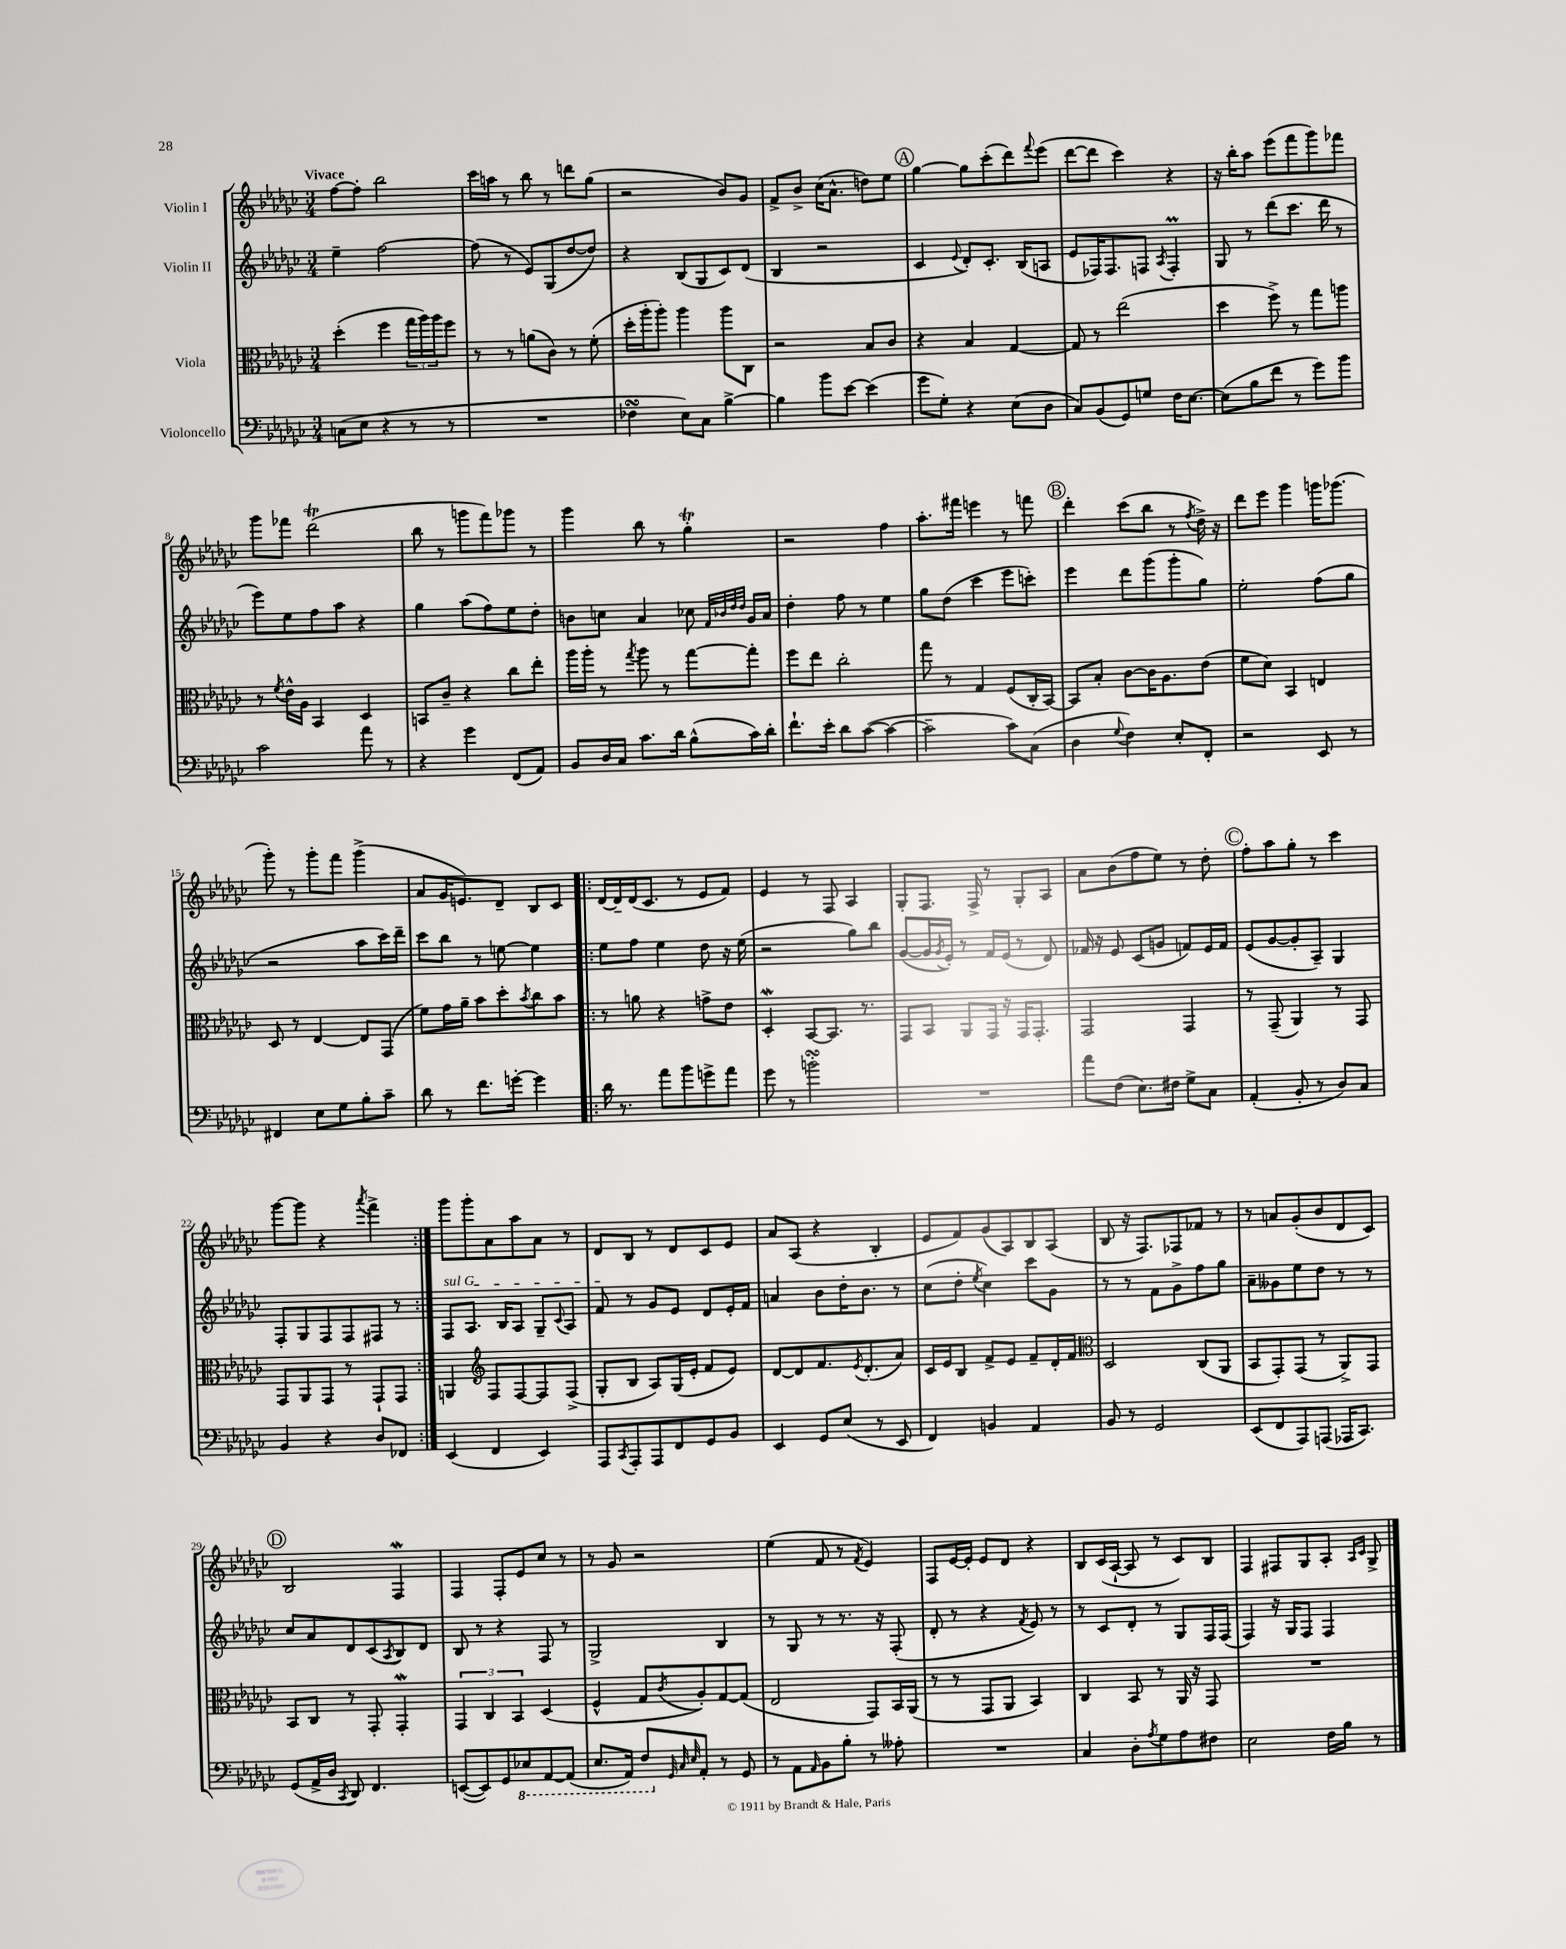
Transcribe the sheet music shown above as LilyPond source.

<<
\new StaffGroup <<
\new Staff = "s0" \with { instrumentName = "Violin I" } {
    \clef treble \key ges \major \numericTimeSignature \time 3/4 \tempo "Vivace"
    f''8~ f''8-. bes''2 |
    ces'''16 a''16 r8 bes''8 r8 d'''8 ges''8( |
    r2 bes'8) ges'8 |
    f'8-> bes'8-> ces''16( aes'8.-^ d''8) ees''8 |
    \mark \markup { \circle "A" } ges''4~ ges''8 ces'''8-.( des'''8) \appoggiatura { f'''8 } ees'''8( |
    des'''8~ des'''8 ces'''4) r4 |
    r16 bes''16-. aes''8 ees'''8( f'''8 ges'''8) fes'''8 |
    ges'''8 fes'''8 des'''2\trill( |
    bes''8 r8 g'''8 f'''8) ges'''8 r8 |
    ges'''4 bes''8 r8 ges''4-.\trill |
    r2 f''4 |
    aes''8.-. fis'''16 e'''4 r8 f'''8 |
    \mark \markup { \circle "B" } des'''4-. ces'''8( bes''8 r8 \acciaccatura { f''8 } des''16->) r16 |
    des'''8 ees'''8 ges'''4 g'''16 ges'''8.( |
    ges'''8-.) r8 ges'''8-. f'''8 ges'''4->( |
    aes'8 ges'16 e'8.) des'8-- bes8 ces'8 |
    \repeat volta 2 { des'16~ des'16-- des'16( ces'8. r8 ees'8 f'8) |
    ees'4 r8 f8 aes4 |
    ges8-. f8. f16-> r8 ges8-. aes8 |
    aes'8 bes'8( f''8 ees''8) r8 des''8-. |
    \mark \markup { \circle "C" } f''8-. aes''8 ges''8-. r8 ces'''4 |
    ges'''8~ ges'''8 r4 \acciaccatura { aes'''8 } f'''4-> | }
    ges'''8 ges'''8-. aes'8 aes''8 aes'8 r8 |
    des'8 bes8 r8 des'8 ces'8 ees'8 |
    aes'8 aes8( r4 bes4-. |
    ees'8 f'8) ges'8( aes8) bes8 aes8( |
    bes8 r16 f8.) fes8 fes'8 r8 |
    r8 a'8 ges'8-.( bes'8 des'8 ces'8) |
    \mark \markup { \circle "D" } bes2 f4\mordent |
    f4 f8-. ees'8 ces''8 r8 |
    r8 ges'8 r2 |
    ees''4( f'8 r8 \acciaccatura { f'8 } ees'4) |
    f8 ees'16~ ees'16-. ees'8 des'8 r4 |
    bes8 ces'16( aes16~-! aes8 r8 ces'8) bes8 |
    f4 fis8 ges8 aes8-. \grace { aes16 ces'16 } ges8-> \bar "|." |
}
\new Staff = "s1" \with { instrumentName = "Violin II" } {
    \clef treble \key ges \major \numericTimeSignature \time 3/4
    ees''4-- f''2~ |
    f''8( r8 ees'8) ges8( des''8~ des''8) |
    r4 bes8( ges8 ces'8) des'8( |
    bes4 r2 |
    \mark \markup { \circle "A" } ces'4 \appoggiatura { ees'8 } des'8-.) ces'8.-. bes16( a8 |
    ees'8 fes16) fes8. f8 \acciaccatura { aes8 } f4-.\prall |
    ges8 r8 des'''8( ces'''8. des'''16 r8 |
    ees'''8) ees''8 f''8 aes''8 r4 |
    ges''4 aes''8( f''8) ees''8 des''8-. |
    b'8 c''8 aes'4 ces''8 \grace { f'32 bes'32 des''32 des''32 } ges'16 aes'16 |
    des''4-. f''8 r8 ees''4 |
    ges''8 des''8( ces'''4 ees'''8 c'''8-.) |
    \mark \markup { \circle "B" } ees'''4 des'''8 ges'''8( ges'''8-. ges''8) |
    ees''2-. f''8( ges''8 |
    r2 aes''8 ces'''16) des'''16-- |
    ces'''8 bes''8 r8 e''8~ e''4 |
    \repeat volta 2 { ees''8 f''8 ees''4 des''8 r16 ees''16( |
    r2 ges''8) bes''8 |
    ges'8~( ges'16 \acciaccatura { ges'8 } ees'16-.) r8 f'16 ees'16( r8 des'8) |
    fes'16 r16 ees'8 ces'8( g'8 f'8) ees'16 f'16 |
    \mark \markup { \circle "C" } ees'8( ges'8~ ges'8-. aes8--) ges4 |
    f8-. ges8 f8 f8 fis8 r8 | }
    \once \override TextSpanner.bound-details.left.text = \markup { \italic "sul G" } f8\startTextSpan aes8. bes16 aes8 ges8-- \appoggiatura { ces'8 } aes8 |
    f'8\stopTextSpan r8 ges'8 ees'8 des'8 ees'16-. f'16 |
    a'4 bes'8 des''16-. bes'8. r8 |
    ces''8( des''8-. \acciaccatura { ees''8 } ces''4) ces'''8 ges'8 |
    r8 r8 f'8 ges'8-> f''8 ges''8 |
    aes'8-- geses'8 ees''8 des''8 r8 r8 |
    \mark \markup { \circle "D" } ces''8 aes'8 des'8 ces'8( \acciaccatura { aes8 } bes8) des'8 |
    bes8 r8 r4 f8 r8 |
    ges2-> bes4 |
    r8 ges8 r8 r8. r16 f8-.( |
    des'8-. r8 r4 \acciaccatura { f'8 } ees'8) r8 |
    r8 ces'8 des'8-. r8 ges8 f16 f16( |
    f4) r16 ges16 f8 f4 \bar "|." |
}
\new Staff = "s2" \with { instrumentName = "Viola" } {
    \clef alto \key ges \major \numericTimeSignature \time 3/4
    des''4-.( f''4 \tuplet 3/2 { ges''16 aes''16) aes''16 } f''8 |
    r8 r8 a'8( ces'8) r8 f'8-.( |
    des''16-. aes''16-. aes''8-.) aes''4 aes''8 ces8 |
    r2 bes8 ces'8 |
    \mark \markup { \circle "A" } r4 bes4 ges4~ |
    ges8 r8 ees''2( |
    des''4 f''8->) r8 ges''8 a''8 |
    r8 \acciaccatura { f'8 } ees'16-^ aes16 bes,4 des4 |
    b,8 ces'8-- r4 ces''8 ees''8-. |
    aes''16 aes''16-. r8 \acciaccatura { ges''8 } aes''8 r8 ges''8~ ges''8-. |
    f''8 ees''8 ces''2-. |
    ges''8 r8 ges4 f8( ces16-. bes,16~) |
    \mark \markup { \circle "B" } bes,8 bes8-. ces'8~ ces'16 aes8. ees'8( |
    f'8 des'8) bes,4 e4 |
    des8 r8 ees4~ ees8 ges,8( |
    f'8) ges'16 aes'16-- bes'8 des''8-. \acciaccatura { bes'8 } ces''8 bes'8 |
    \repeat volta 2 { r8 a'8 r4 g'8-> ees'8 |
    des4-.\mordent bes,8~ bes,8. r8. |
    ges,8 bes,8 aes,8 ges,16 r16 ges,16 ges,8.-. |
    ges,2 ges,4 |
    \mark \markup { \circle "C" } r8 ges,8--( aes,4) r8 ges,8 |
    ges,8 aes,8 ges,8 r8 ges,8-! ges,8 | }
    a,4 \clef treble f8 f8~ f8 f8->( |
    ges8-. bes8 aes8) ges16( ees'16-. f'8 ees'8) |
    des'8~ des'8 f'8. \acciaccatura { ees'8 } des'8.-.( aes'8) |
    ces'16 ees'16 bes8 f'8-> ees'8 f'8-- des'16-. f'16 |
    \clef alto des2 ces8( aes,8 |
    bes,8 ges,8-.) ges,8( r8 aes,8->) ges,8 |
    \mark \markup { \circle "D" } bes,8 ces8 r8 ges,8-. ges,4-.\mordent |
    \tuplet 3/2 { ges,4 ces4 bes,4 } des4( |
    f4-^ ges8 \acciaccatura { ces'8 } aes8-.) ges8~ ges8( |
    ees2 ges,8) bes,16 aes,16( |
    r8 r8 ges,8 aes,8 bes,4) |
    ces4 bes,8 r8 aes,16 r16 ges,8 |
    R2. \bar "|." |
}
\new Staff = "s3" \with { instrumentName = "Violoncello" } {
    \clef bass \key ges \major \numericTimeSignature \time 3/4
    c8( ees8 r4 r8 r8 |
    R2. |
    fes4\turn ees8) ces8 bes4~-> |
    bes4 bes'8 ees'8~ ees'4( |
    \mark \markup { \circle "A" } ges'8 ges8-.) r4 ees8( des8 |
    ces8) bes,8( ges,8) g8 f16 ees8.~ |
    ees8( bes8 f'8 r8 ges'8) bes'8 |
    ces'2 aes'8 r8 |
    r4 ges'4 f,8( aes,8) |
    bes,8 des16 ces16 ces'8. des'16 bes8-^( ces'16) des'16-. |
    f'8.-! ees'16-. des'8 ces'8~( ces'4~ |
    ces'2-- ces'8) ces8( |
    \mark \markup { \circle "B" } des4 \appoggiatura { ges8 } f4) ees8-. f,8-. |
    r2 ees,8 r8 |
    fis,4 ees8 ges8 bes8-. ces'8-- |
    des'8 r8 f'8. g'16~-. g'4 |
    \repeat volta 2 { des'16 r8. aes'8 bes'8 g'8-> aes'8 |
    ges'8 r8 b'2-.\turn |
    R2. |
    aes'8 f8( ees8.) fis16 ges8-> ces8 |
    \mark \markup { \circle "C" } aes,4-.( bes,8-. r8 des8) ces8 |
    bes,4 r4 des8 fes,8 | }
    ees,4( f,4 ees,4) |
    aes,,8 \acciaccatura { ces,8 } aes,,8-. aes,,8 f,8 ges,8 bes,8 |
    ees,4 ges,8 ees8( r8 ees,8 |
    f,4) b,4 aes,4 |
    bes,8 r8 ges,2 |
    ees,8( f,8 aes,,8) a,,8( aes,,16 ces,8.) |
    \mark \markup { \circle "D" } ges,8( aes,16-> des16 \acciaccatura { ces,8 } des,8) f,4. |
    e,8~( e,8) ges,8 \ottava #-1 ees,8 aes,,8~ aes,,8( |
    ees,8. aes,,16) f,8 \ottava #0 \grace { ges,32 ces32 ees32 } aes,8-. r8 ges,8 |
    r8 aes,8 \grace { aes,16 } bes,8 bes8-. r8 aeses8-. |
    R2. |
    ces4 des8-. \acciaccatura { aes8 } ges8 aes8 fis8 |
    ees2 f16 bes16 r8 \bar "|." |
}
>>
>>
